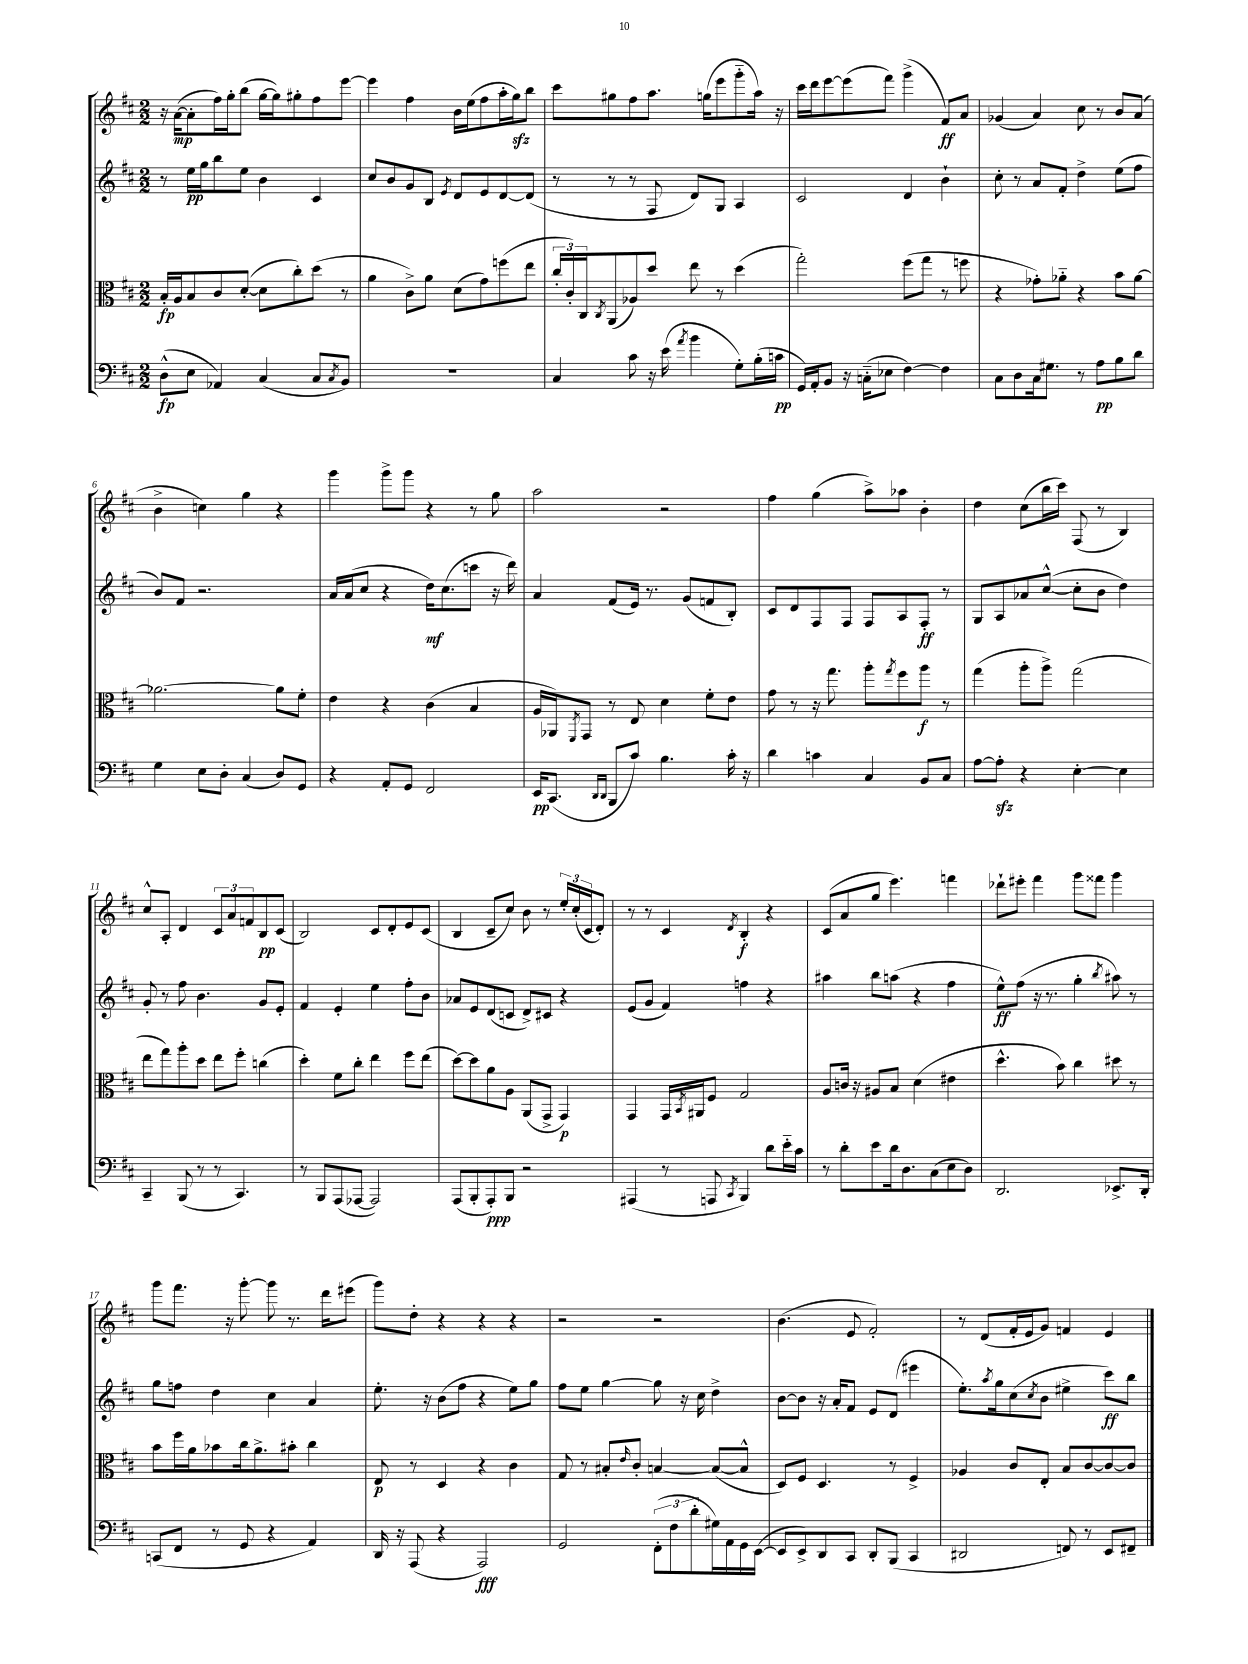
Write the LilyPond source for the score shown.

<<
\new StaffGroup <<
\new Staff = "s0" {
    \clef treble \key d \major \numericTimeSignature \time 2/2
    r16 a'16~\mp( a'8-. fis''16) g''16-. b''8( g''16~ g''16) gis''8-. fis''8 e'''8~ |
    e'''4 fis''4 b'16 e''16( fis''8 a''16-. g''16\sfz) b''8 |
    cis'''8 gis''8 fis''8 a''8. g''16( e'''8 g'''8-_ a''16) r16 |
    cis'''16 d'''16 e'''8~ e'''8( fis'''8) g'''4->( fis'8\ff) a'8 |
    ges'4( a'4) cis''8 r8 b'8 a'8( |
    b'4-> c''4) g''4 r4 |
    g'''4 g'''8-> g'''8 r4 r8 g''8 |
    a''2 r2 |
    fis''4 g''4( a''8->) aes''8 b'4-. |
    d''4 cis''8( b''16 cis'''16) fis8( r8 b4) |
    cis''8-^ a8-. d'4 \tuplet 3/2 { cis'8 a'8 f'8 } b8\pp cis'8( |
    b2) cis'8 d'8-. e'8 cis'8( |
    b4 cis'8-- cis''8) b'8 r8 \tuplet 3/2 { e''16-. cis''16-.( cis'16 } d'8-.) |
    r8 r8 cis'4 \acciaccatura { d'8 } b4-.\f r4 |
    cis'8( a'8 g''8 e'''4.) f'''4 |
    des'''8-! eis'''8-. fis'''4 g'''8 fisis'''8 g'''4 |
    g'''8 fis'''8. r16 g'''8~-. g'''8 r8. d'''16 eis'''8( |
    g'''8) d''8-. r4 r4 r4 |
    r2 r2 |
    b'4.( e'8 fis'2-.) |
    r8 d'8( fis'16-. e'16 g'8) f'4 e'4 \bar "|." |
}
\new Staff = "s1" {
    \clef treble \key d \major \numericTimeSignature \time 2/2
    r8 e''16\pp g''16 b''8 e''8 b'4 cis'4 |
    cis''8 b'8 g'8 b8 \acciaccatura { e'8 } d'8 e'8 d'8~ d'8( |
    r8 r8 r8 fis8 d'8) g8 a4 |
    cis'2 d'4 b'4-! |
    cis''8-. r8 a'8 fis'8-. d''4-> e''8( fis''8 |
    b'8) fis'8 r2. |
    a'16 a'16( cis''8 r4 d''16\mf) cis''8.( c'''8 r16 d'''16) |
    a'4 fis'8( e'16) r8. g'8( f'8 b8-.) |
    cis'8 d'8 fis8 fis8 fis8 a8 fis8-.\ff r8 |
    g8 a8 aes'8 cis''8~-^( cis''8-. b'8 d''4) |
    g'8-. r8 fis''8 b'4. g'8 e'8-. |
    fis'4 e'4-. e''4 fis''8-. b'8 |
    aes'8 e'8 d'8( c'8 d'8->) cis'8 r4 |
    e'8( g'8 fis'4) f''4 r4 |
    ais''4 b''8 a''8( r4 fis''4 |
    e''8-^\ff) fis''8( r16 r8. g''4-. \acciaccatura { b''8 } ais''8) r8 |
    g''8 f''8 d''4 cis''4 a'4 |
    e''8.-. r16 b'8( fis''8 r4 e''8) g''8 |
    fis''8 e''8 g''4~ g''8 r16 cis''16 d''4-> |
    b'8~ b'8 r16 a'16-. fis'8 e'8 d'8( eis'''4 |
    e''8.-.) \acciaccatura { a''8 } g''16 cis''8( \acciaccatura { cis''8 } b'8 eis''4-> cis'''8\ff) b''8 \bar "|." |
}
\new Staff = "s2" {
    \clef alto \key d \major \numericTimeSignature \time 2/2
    b16-.\fp a16 b8 cis'8 d'8~-.( d'8 cis''8-.) d''8( r8 |
    a'4 cis'8->) a'8 d'8( g'8) f''8( e''8 |
    \tuplet 3/2 { cis''16-. cis'16-.) cis16 } \acciaccatura { cis8 } a,8( aes8) d''8 e''8 r8 d''4( |
    g''2-.) fis''8( g''8 r8 f''8 |
    r4 ges'8-.) aes'8-_ r4 b'8 aes'8~ |
    aes'2.~ aes'8 fis'8-. |
    e'4 r4 cis'4( b4 |
    a16 aes,16) \acciaccatura { fis,8 } g,8 r8 e8 d'4 fis'8-. e'8 |
    g'8 r8 r16 g''8. a''8-. \acciaccatura { g''8 } fis''8 a''8\f r8 |
    g''4( a''8-. a''8->) g''2( |
    e''8 g''8) a''8-. d''8 e''8 fis''8-. c''4( |
    d''4-.) fis'8 cis''8-. e''4 fis''8 e''8( |
    d''8~) d''8 a'8 a8 a,8( g,8-> g,4\p) |
    g,4 g,16 \acciaccatura { b,8 } ais,16 fis8 g2 |
    a8 c'16 r16 ais8 b8 d'4( eis'4 |
    d''4.-^ b'8) cis''4 dis''8 r8 |
    b'8 fis''16 a'16 bes'8 cis''16 a'8.-> bis'8-. cis''4 |
    e8\p r8 d4 r4 cis'4 |
    g8 r8 bis8-. \grace { e'16 } cis'8-. b4~ b8~( b8-^ |
    d8) fis8 d4. r8 fis4-> |
    aes4 cis'8 e8-. b8 cis'8~ cis'8~ cis'8 \bar "|." |
}
\new Staff = "s3" {
    \clef bass \key d \major \numericTimeSignature \time 2/2
    d8-^\fp( e8 aes,4) cis4( cis8 \acciaccatura { cis8 } b,8) |
    R1 |
    cis4 cis'8 r16 e'16( \acciaccatura { a'8 } b'4 g8-.) b16-.( c'16\pp |
    g,16) a,16-. b,8 r16 c16-_( ees8 fis4~) fis4 |
    cis8 d8 cis16 gis8. r8 a8\pp b8 d'8 |
    g4 e8 d8-. cis4( d8) g,8 |
    r4 a,8-. g,8 fis,2 |
    e,16\pp cis,8.( \grace { d,16 d,16 } b,,8 cis'8) b4. cis'16-. r16 |
    d'4 c'4 cis4 b,8 cis8 |
    a8~ a8-.\sfz r4 e4~-. e4 |
    cis,4-- b,,8( r8 r8 cis,4.) |
    r8 b,,8 a,,8( aes,,8~ aes,,2) |
    a,,8( b,,8-. a,,8-.\ppp) b,,8 r2 |
    ais,,4( r8 a,,8 \acciaccatura { cis,8 } b,,4) d'8 e'16-_ cis'16 |
    r8 d'8-. e'8 d'16 d8. cis8( e8 d8) |
    d,2. ees,8.-> d,16-. |
    c,8( fis,8 r8 g,8 r4 a,4) |
    d,16 r16 a,,8( r4 a,,2\fff) |
    g,2 \tuplet 3/2 { fis,8-.( fis8 d'8-. } gis16) a,16 g,16 e,16~( |
    e,8 e,8->) d,8 cis,8 d,8-. b,,8( cis,4 |
    dis,2 f,8) r8 e,8 fis,8-- \bar "|." |
}
>>
>>
